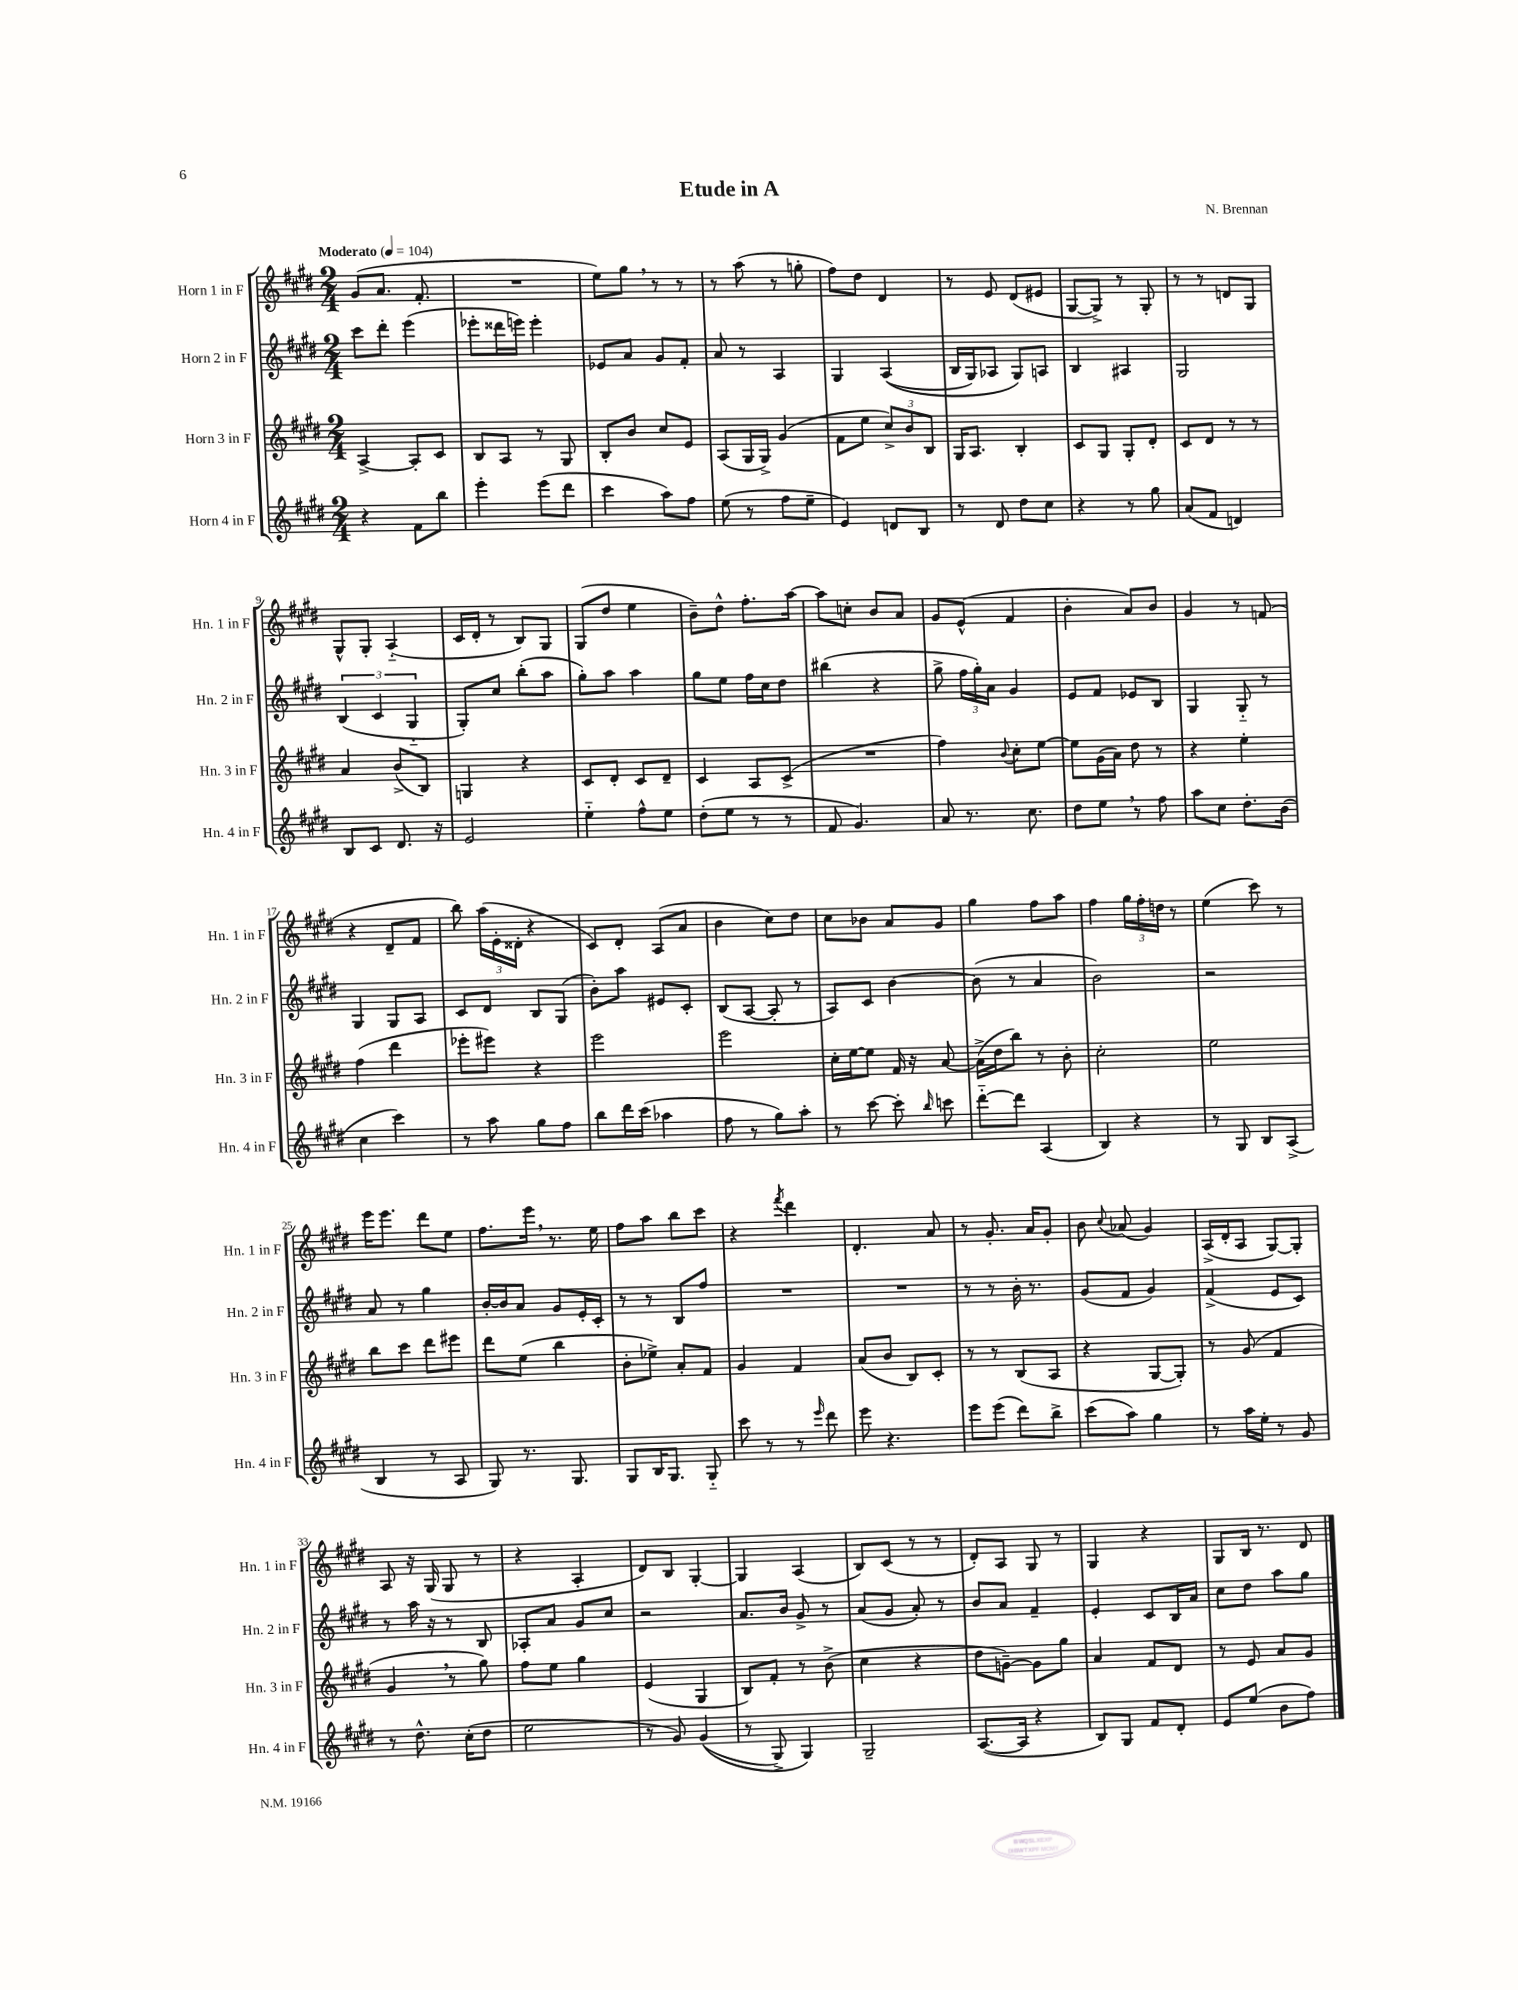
\header { title = "Etude in A" composer = "N. Brennan" }
<<
\new StaffGroup <<
\new Staff = "s0" \with { instrumentName = "Horn 1 in F" shortInstrumentName = "Hn. 1 in F" } {
    \clef treble \key e \major \numericTimeSignature \time 2/4 \tempo "Moderato" 4 = 104
    \autoBeamOff gis'8[( a'8.] fis'8.-. |
    R2 |
    e''8[) gis''8] \breathe r8 r8 |
    r8 a''8( r8 g''8-. |
    fis''8[) dis''8] dis'4 |
    r8 e'8 dis'8[( eis'8] |
    gis8[~ gis8]->) r8 gis8-. |
    r8 r8 d'8[ gis8] |
    gis8[-^ gis8]-. a4-_( |
    cis'16[ dis'16]-. r8 b8[) gis8] |
    gis8[( dis''8] e''4 |
    b'8[--) dis''8]-^ fis''8.[-. a''16]~ |
    a''8[ c''8]-. b'8[ a'8] |
    gis'8[ e'8]-^( fis'4 |
    b'4-. a'8[) b'8] |
    gis'4 r8 f'8( |
    r4 dis'8[-- fis'8] |
    b''8) \tuplet 3/2 { a''16[( e'16-. disis'16]-. } r4 |
    cis'8[) dis'8]-. a8[( a'8] |
    b'4 cis''8[) dis''8] |
    cis''8[ bes'8] a'8[ gis'8] |
    gis''4 fis''8[ a''8] |
    fis''4 \tuplet 3/2 { gis''16[ fis''16-. d''16] } r8 |
    e''4( cis'''8) r8 |
    e'''16[ e'''8.] dis'''8[ e''8] |
    fis''8.[ e'''16] \breathe r8. e''16 |
    fis''8[ a''8] b''8[ cis'''8] |
    r4 \acciaccatura { fis'''8 } dis'''4 |
    dis'4.-. a'8 |
    r8 gis'8.-. a'16[ gis'8]-. |
    b'8 \appoggiatura { cis''8 } aes'8( gis'4) |
    a16[->( dis'16-. a8] gis8[~) gis8]-. |
    a8 r16 gis16( gis8 r8 |
    r4 a4-. |
    dis'8[) b8] gis4~-. |
    gis4 a4( |
    b8[) cis'8]( r8 r8 |
    dis'8[-.) a8] gis8 r8 |
    gis4 r4 |
    gis8[ b16] r8. dis'8 \bar "|." |
}
\new Staff = "s1" \with { instrumentName = "Horn 2 in F" shortInstrumentName = "Hn. 2 in F" } {
    \clef treble \key e \major \numericTimeSignature \time 2/4
    \autoBeamOff cis'''8[ dis'''8]-. e'''4( |
    ees'''8[-. disis'''16 e'''16]) e'''4-. |
    ees'8[ a'8] gis'8[ fis'8]-. |
    a'8 r8 a4 |
    gis4 a4(\( |
    b16[ gis16) aes8] gis8[\) a8] |
    b4 ais4 |
    gis2 |
    \tuplet 3/2 { b4( cis'4 gis4-_ } |
    gis8[-.) cis''8] b''8[-.( a''8] |
    gis''8[-.) a''8] a''4 |
    gis''8[ e''8] fis''16[ cis''16 dis''8] |
    bis''4( r4 |
    gis''8-> \tuplet 3/2 { fis''16[ gis''16-.) a'16] } gis'4 |
    e'8[ fis'8] ees'8[ b8] |
    gis4 gis8-_ r8 |
    gis4 gis8[ a8] |
    cis'8[ dis'8] b8[ gis8]( |
    b'8[-.) a''8] eis'8[ cis'8]-. |
    b8[( a8]~ a8-. r8 |
    a8[) cis'8] b'4~ |
    b'8( r8 a'4 |
    b'2) |
    r2 |
    a'8 r8 gis''4 |
    b'16[~-. b'16 a'8] gis'8[ e'16-. cis'16]-. |
    r8 r8 b8[ fis''8] |
    R2 |
    R2 |
    r8 r8 b'16-. r8. |
    gis'8[( fis'8] gis'4) |
    fis'4->( e'8[ cis'8]) |
    r8 a''16 r16 r8 b8 |
    aes8[-. a'8] gis'8[ cis''8] |
    r2 |
    a'8.[ b'16] gis'8-> r8 |
    a'8[( gis'8] a'8-.) r8 |
    b'8[ a'8] fis'4-- |
    e'4-. cis'8[ b16 a'16] |
    cis''8[ dis''8] a''8[ gis''8] \bar "|." |
}
\new Staff = "s2" \with { instrumentName = "Horn 3 in F" shortInstrumentName = "Hn. 3 in F" } {
    \clef treble \key e \major \numericTimeSignature \time 2/4
    \autoBeamOff a4~-> a8[-. cis'8] |
    b8[ a8] r8 gis8 |
    b8[-. b'8] cis''8[ e'8] |
    a8[( gis16 gis16]->) gis'4( |
    fis'8[ e''8] \tuplet 3/2 { cis''8[->) b'8 b8] } |
    gis16[ a8.] b4-. |
    cis'8[ gis8] gis8[-. dis'8]-. |
    cis'8[ dis'8] r8 r8 |
    a'4 b'8[->( b8]) |
    g4 r4 |
    cis'8[ dis'8]-. cis'8[ dis'8]-- |
    cis'4 a8[ cis'8]->( |
    R2 |
    fis''4) \appoggiatura { b'8 } cis''8[-. e''8]~ |
    e''8[ gis'16( a'16]) dis''8 r8 |
    r4 e''4-. |
    fis''4( dis'''4 |
    ees'''8[-. eis'''8]) r4 |
    e'''2 |
    e'''2 |
    cis''16[-. e''16~ e''8] fis'16 r16 a'8~ |
    a'16[->( dis''16 b''8]) r8 b'8-. |
    cis''2-. |
    e''2 |
    b''8[ cis'''8] dis'''8[ eis'''8] |
    dis'''8[ e''8]( b''4 |
    b'8[-. ees''8]->) a'8[-. fis'8] |
    gis'4 fis'4 |
    a'8[( b'8] b8[) cis'8]-. |
    r8 r8 b8[( a8] |
    r4 gis8[~ gis8]-.) |
    r8 gis'8( fis'4 |
    gis'4 \breathe r8 gis''8) |
    fis''8[ e''8] gis''4 |
    e'4( gis4 |
    b8[) fis'8]-. r8 b'8->( |
    cis''4 r4 |
    dis''8[ g'8]~--) g'8[ gis''8] |
    a'4 fis'8[ dis'8] |
    r8 e'8 a'8[ gis'8] \bar "|." |
}
\new Staff = "s3" \with { instrumentName = "Horn 4 in F" shortInstrumentName = "Hn. 4 in F" } {
    \clef treble \key e \major \numericTimeSignature \time 2/4
    \autoBeamOff r4 fis'8[ b''8] |
    e'''4-. e'''8[( dis'''8] |
    cis'''4 a''8[) fis''8] |
    e''8( r8 fis''8[ e''8]-- |
    e'4) d'8[ b8] |
    r8 dis'8 dis''8[ cis''8] |
    r4 r8 gis''8 |
    a'8[( fis'8] d'4) |
    b8[ cis'8] dis'8. r16 |
    e'2 |
    e''4-_ fis''8[-^ e''8] |
    dis''8[-.( e''8] r8 r8 |
    fis'8 gis'4.) |
    a'8 r8. cis''8. |
    dis''8[ e''8] \breathe r8 fis''8 |
    a''8[ cis''8] dis''8.[-. b'16]( |
    cis''4 cis'''4) |
    r8 a''8 gis''8[ fis''8] |
    b''8[ dis'''16 cis'''16]( aes''4 |
    fis''8 r8 gis''8[) a''8]-. |
    r8 cis'''8~ cis'''8-. \grace { b''16 } c'''8 |
    dis'''8[~-_ dis'''8] a4( |
    b4) r4 |
    r8 gis8 b8[ a8]->( |
    b4 r8 a8 |
    gis8) r8. gis8. |
    gis8[ b16 gis8.] gis8-_ |
    cis'''8 r8 r8 \grace { e'''16 } dis'''8 |
    e'''8 r4. |
    e'''8[ e'''8]( dis'''8[) b''8]-> |
    cis'''8[( a''8]) gis''4 |
    r8 a''16[ e''16]-. r8 gis'8 |
    r8 dis''8.-^ cis''16[-.( dis''8] |
    e''2 |
    r8 gis'8) gis'4(\( |
    r8 gis8->) gis4\) |
    gis2-- |
    a8.[~( a16] r4 |
    b8[) gis8] fis'8[ dis'8]-. |
    e'8[ e''8]( b'8[ fis''8]) \bar "|." |
}
>>
>>
